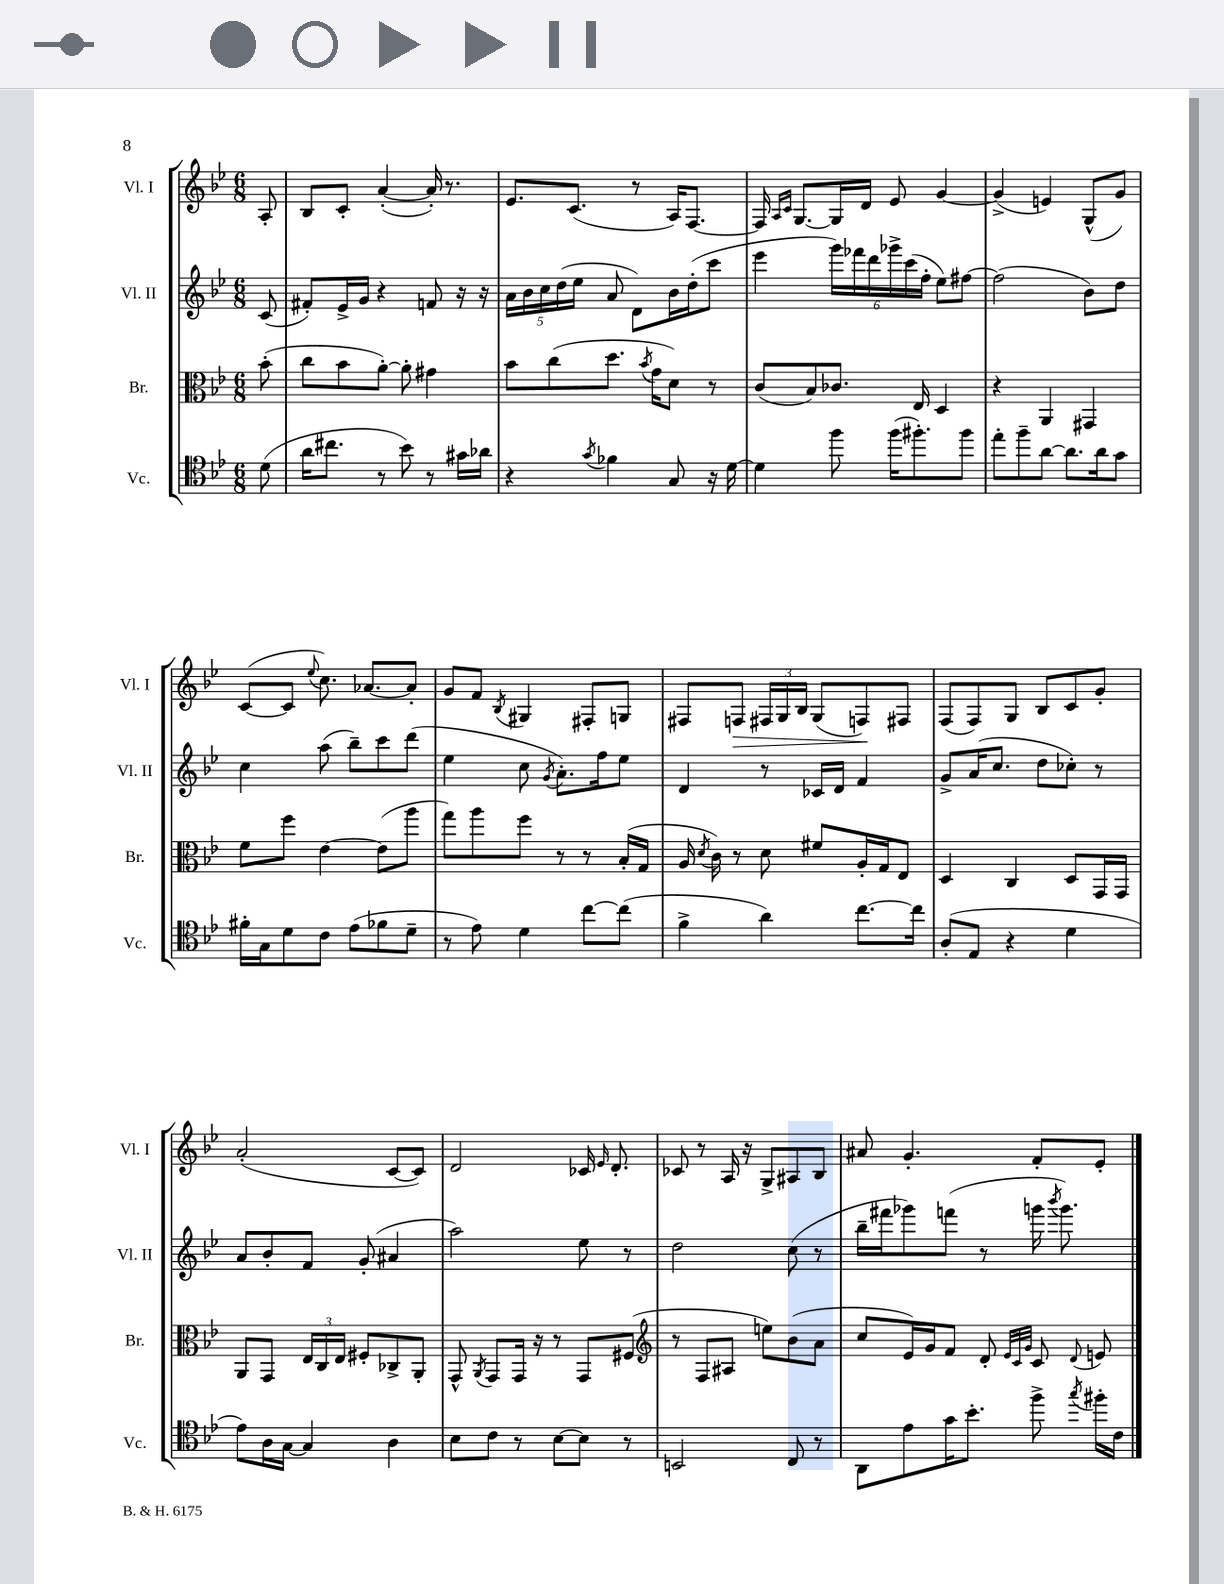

**kern	**kern	**kern	**kern
*staff4	*staff3	*staff2	*staff1
*clefC4	*clefC3	*clefG2	*clefG2
*k[b-e-]	*k[b-e-]	*k[b-e-]	*k[b-e-]
*M6/8	*M6/8	*M6/8	*M6/8
(8d	(8b-'	(8c	8A'
=	=	=	=
16a	8cc	8f#')	8B-
8.cc#	.	.	.
.	8b-	16e-^	8c'
.	.	16g	.
8r	[8a')	4r	([4a'
8b-)	8a']	.	.
8r	4g#	8f	16a'])
.	.	.	8.r
16g#	.	16r	.
16a-	.	16r	.
=	=	=	=
4r	8b-	20a	8.e-
.	.	20b-	.
.	.	20cc	.
.	(8cc	.	.
.	.	(20dd	.
.	.	.	(8.c
.	.	20ee-	.
8qg	.	.	.
4f-	8.dd	8a	.
.	.	8d)	8r
.	8qb-	.	.
.	16g	.	.
8G	8d)	16b-	16A)
.	.	(16dd'	[8.F
16r	8r	8ccc	.
[16d	.	.	.
=	=	=	=
4d]	(8c	4eee-	16F]
.	.	.	16qqA
.	.	.	16qqc
.	.	.	[8.G
.	8B-)	.	.
8ff	8.c-	24ggg)	16G]
.	.	24fff-	.
.	.	.	16d
.	.	24ddd	.
(16ff	.	24ggg-^	8e-
.	.	(24ccc	.
8.ff#')	16E-	.	.
.	.	24ff'	.
.	4D	8ee-)	[4g
8ff#	.	[8ff#	.
=	=	=	=
8ee-'	4r	(2ff#]	(4g^]
8ff~	.	.	.
[8a	4AA	.	4e)
8.a]	.	.	.
.	4GG#	8b-)	(8G^^
16a	.	.	.
8g	.	8dd	8g)
=	=	=	=
16f#'	8f	4cc	([8c
16G	.	.	.
8d	8ff	.	8c]
.	.	.	8qqee-
8c	[4e-	(8aa	8.cc)
(8e-	.	8bb-~)	.
.	.	.	[8.a-
8f-	(8e-]	8ccc	.
8d~	8aa	(8ddd	8a-']
=	=	=	=
8r	8gg)	4ee-	8g
8e-)	8aa	.	8f
.	.	.	8qB-
4d	8ff	8cc	4G#
.	.	8qg	.
.	8r	8.a')	.
[8cc	8r	.	8F#'
.	.	16ff	.
(8cc]	(16B-'	8ee-	8G
.	16G	.	.
=	=	=	=
4f^	16A	4d	8F#
.	8qd	.	.
.	16c)	.	.
.	8r	.	8F
4a)	8d	8r	24F#
.	.	.	24G
.	.	.	24B-
.	8f#	16c-	(8G
.	.	16d	.
[8.cc	16A'	4f	8F)
.	16G	.	.
.	8E-	.	8F#
16cc]	.	.	.
=	=	=	=
(8A'	4D	8g^	(8F
8E-	.	(16a	8F)
.	.	8.cc	.
4r	4C	.	8G
.	.	8dd	8B-
4d	8D	8cc-')	8c
.	16GG	8r	8g'
.	16GG	.	.
=	=	=	=
8e-)	8AA	8a	(2a'
16A	8GG	8b-'	.
[16G	.	.	.
4G]	24E-	8f	.
.	24C	.	.
.	24E-	.	.
.	8F#'	(8g'	.
4A	8C-^	4a#	[8c
.	8AA'	.	8c])
=	=	=	=
8B-	8GG^^	2aa)	2d
.	8qAA	.	.
8c	8GG	.	.
8r	16GG	.	.
.	16r	.	.
[8B-	8r	.	.
8B-]	8GG	8ee-	16c-
.	.	.	16qqe-
.	.	.	8.d'
8r	(8F#	8r	.
=	=	=	=
*	*clefG2	*	*
2BB	8r	2dd	8c-
.	8F	.	8r
.	8A#	.	16A
.	.	.	16r
.	8ee)	.	8G^
8C	(8b-	(8cc	8A#
8r	8a	8r	8B-
=	=	=	=
8AA	8cc	16bb-~	8a#
.	.	16fff#	.
8e-	16e-)	8ggg-)	4.g'
.	16g	.	.
16g	8f	(8fff	.
8.b-'	.	.	.
.	8d'	8r	.
.	32qqe-	.	.
.	32qqc	.	.
.	32qqg	.	.
8ff^	8c	16ggg	8f'
.	.	8qbbb-	.
.	.	8.ggg)	.
8qgg	8qqd	.	.
16ff#'	8e	.	8e-'
16c	.	.	.
==	==	==	==
*-	*-	*-	*-
